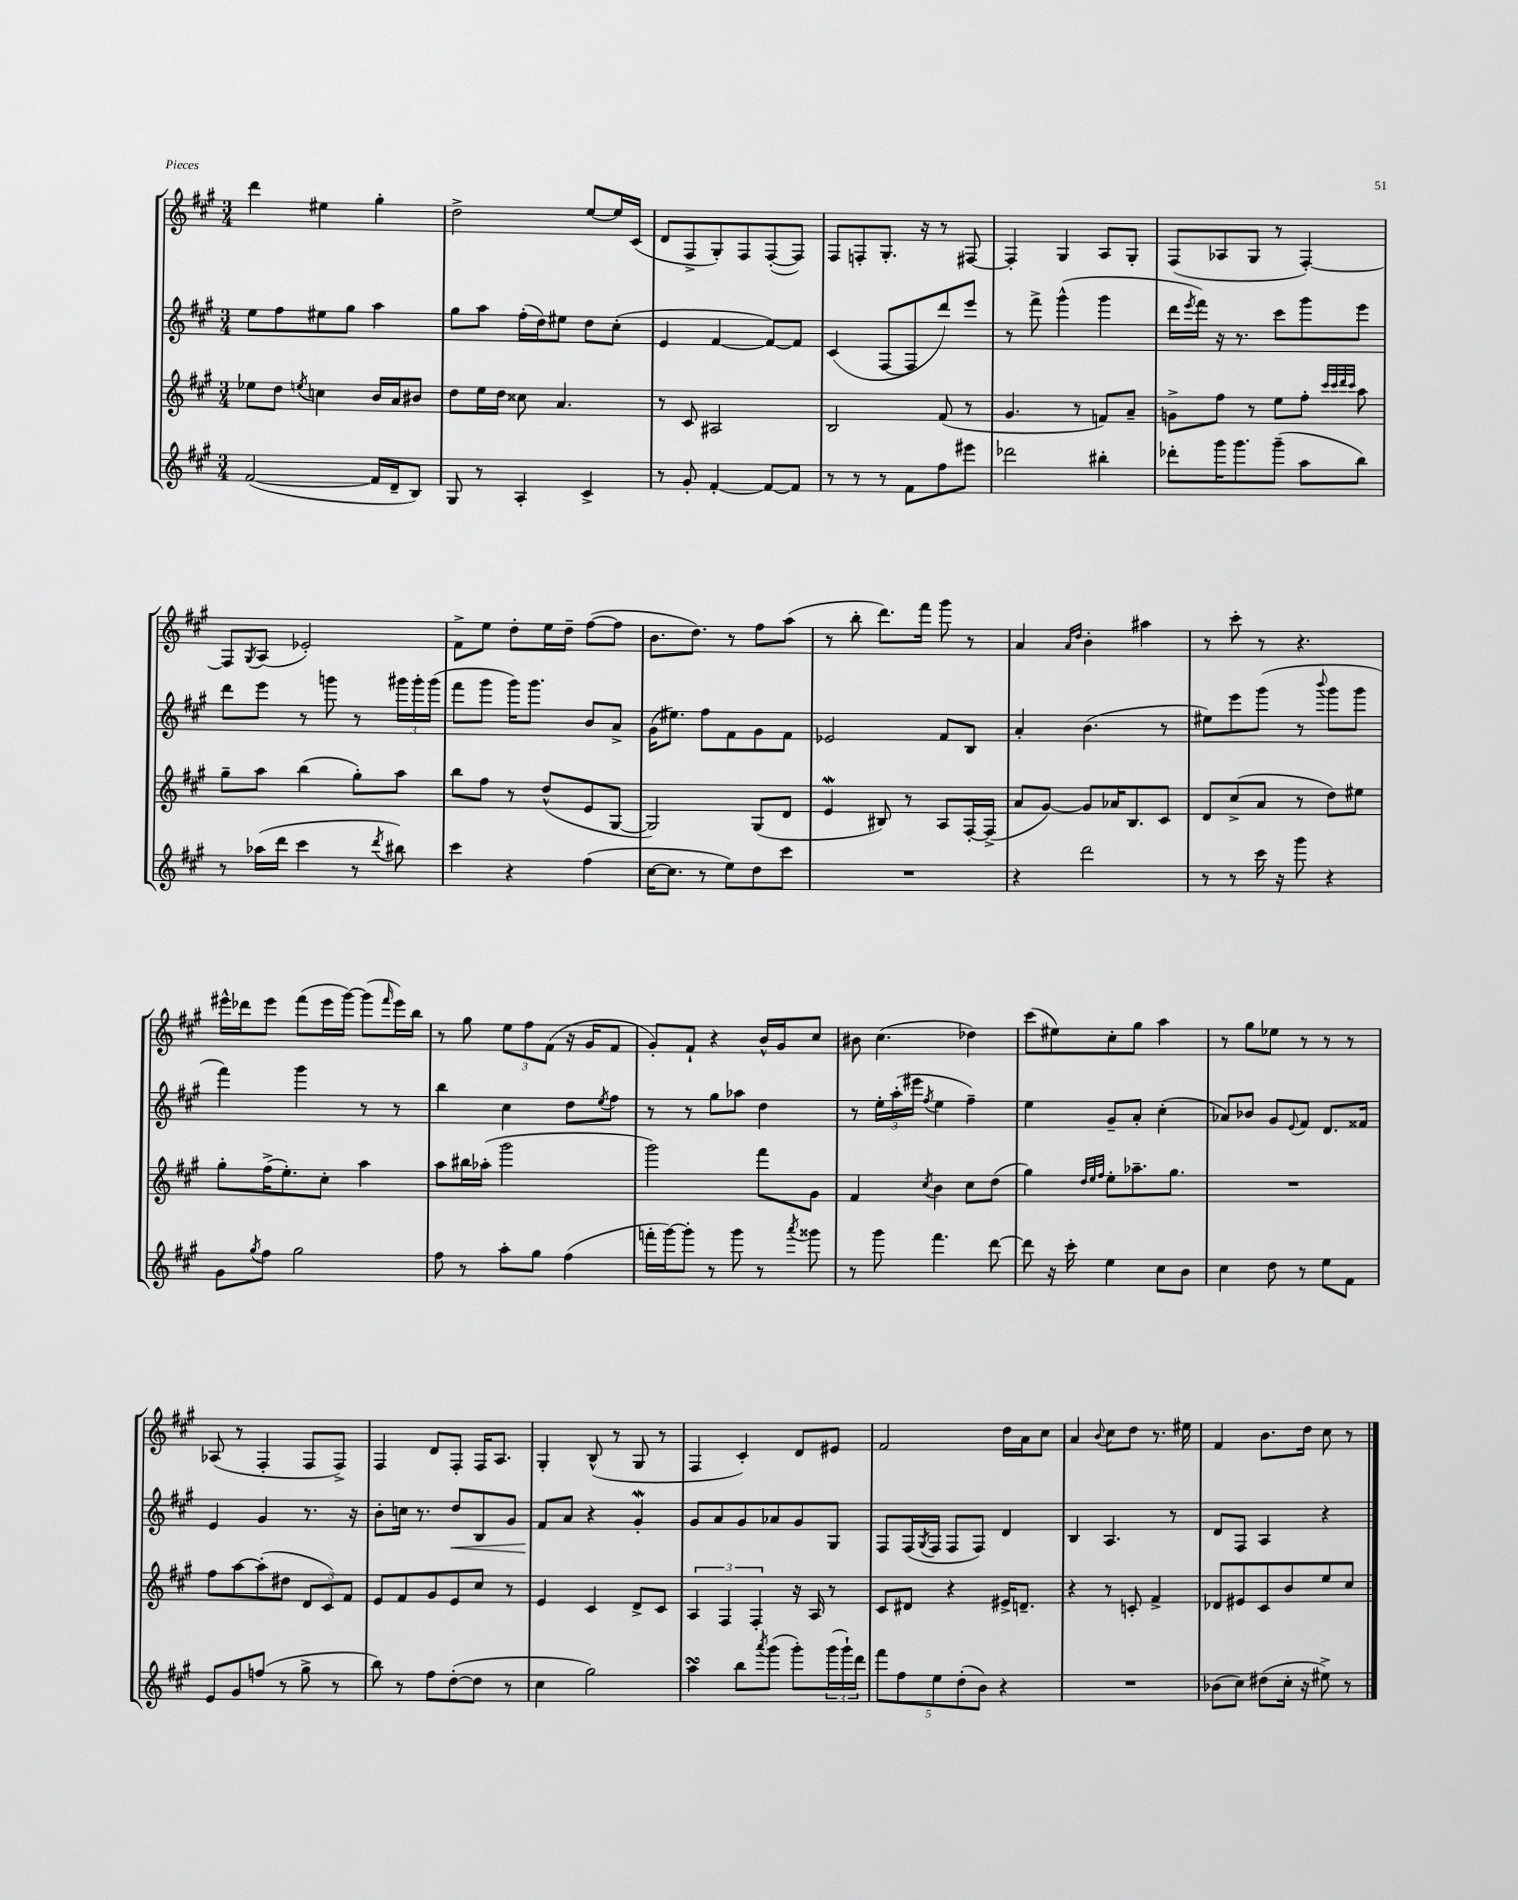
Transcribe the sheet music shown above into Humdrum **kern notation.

**kern	**kern	**kern	**kern
*staff4	*staff3	*staff2	*staff1
*clefG2	*clefG2	*clefG2	*clefG2
*k[f#c#g#]	*k[f#c#g#]	*k[f#c#g#]	*k[f#c#g#]
*M3/4	*M3/4	*M3/4	*M3/4
([2f#	8ee-	8ee	4ddd
.	8dd	8ff#	.
.	8qee	.	.
.	4cc	8ee#	4ee#
.	.	8gg#	.
16f#]	16b	4aa	4gg#'
16d~	16a	.	.
8B)	8b#	.	.
=	=	=	=
8G#	8dd	8gg#	2dd^
8r	16ee	8aa	.
.	16dd	.	.
4A'	8cc##	(16ff#'	.
.	.	16dd)	.
.	4.a	8ee#	.
4c#^	.	8dd	[8ee
.	.	(8cc#'	16ee]
.	.	.	(16c#
=	=	=	=
8r	8r	4e	8d
8g#'	8c#	.	8F#^
[4f#'	2A#	[4f#	8G#')
.	.	.	8F#
8f#_	.	8f#_)	([8F#'
8f#]	.	8f#]	8F#])
=	=	=	=
8r	2B	(4c#	8F#
8r	.	.	8F'
8r	.	[8F#	8.G#'
8f#	.	8F#]	.
.	.	.	16r
8ff#	(8f#	8ddd)	8r
8eee#	8r	8eee	[8F#
=	=	=	=
2ddd-	4.g#	8r	4F#']
.	.	8fff#^	.
.	.	(4ggg#^^	4G#
.	8r	.	.
4bb#'	8f)	4ggg#	8A
.	8a~	.	8G#'
=	=	=	=
8ddd-'	8g^	16ddd	(8F#
.	.	8qeee	.
.	.	16fff#)	.
16ggg#	8ff#	16r	8A-
8.ggg#	.	8.r	.
.	8r	.	8G#
(8ggg#~	8ee	8ccc#	8r
8aa	8ff#'	8ggg#	[4F#')
.	32qqccc#	.	.
.	32qqccc#	.	.
.	32qqddd	.	.
.	32qqccc#	.	.
8bb)	8aa	8eee	.
=	=	=	=
8r	8gg#~	8ddd	8F#]
.	.	.	8qG#
(16aa-	8aa	8eee	(8A
16ddd	.	.	.
4ccc#	(4bb	8r	2e-')
.	.	8ggg	.
8r	8gg#')	8r	.
8qddd	.	.	.
8bb#)	8aa	24ggg#	.
.	.	24ggg#'	.
.	.	(24ggg#	.
=	=	=	=
4ccc#	8bb	8fff#	8f#^
.	8ff#	8ggg#	8ee
4r	8r	16ggg#)	8dd'
.	.	8.ggg#	.
.	(8dd^^	.	16ee
.	.	.	16dd~
(4ff#	8e	8b	([8ff#
.	[8G#	8a^	8ff#]
=	=	=	=
[16cc#	2G#])	(16g#	8.b
8.cc#]	.	8.ee#)	.
.	.	.	8.dd)
8r	.	8ff#	.
8ee)	.	8f#	8r
8dd	(8G#	8g#	8ff#
8ccc#	8d	8f#	(8aa
=	=	=	=
2.r	4e	2e-	8r
.	.	.	8bb'
.	8B#)	.	8.ddd)
.	8r	.	.
.	.	.	16fff#
.	8A	8f#	8ggg#
.	[16F#'	8B	8r
.	(16F#^]	.	.
=	=	=	=
4r	8a	4a'	4a
.	[8g#)	.	.
.	.	.	16qqa
.	.	.	16qqdd
2ddd	8g#]	(4.b	4b'
.	16a-	.	.
.	8.B	.	.
.	.	.	4aa#
.	8c#	8r	.
=	=	=	=
8r	8d	8ee#)	8r
8r	(8cc#^	8eee	8ccc#'
16ccc#	8a	(8ggg#	8r
16r	.	.	.
8ggg#	8r	8r	4.r
.	.	8qqbbb	.
4r	8dd)	8ggg#	.
.	8ee#	8ggg#	.
=	=	=	=
8g#	8gg#'	4fff#)	16eee#^^
.	.	.	16ddd-
8qgg#	.	.	.
8ff#	(16ff#^	.	8eee#
.	8.ee')	.	.
2gg#	.	4ggg#	(8fff#
.	8cc#'	.	16eee#
.	.	.	[16ggg#)
.	4aa	8r	(8ggg#]
.	.	.	16qqfff#
.	.	8r	16eee#)
.	.	.	16bb
=	=	=	=
8ff#	8aa	4bb	8r
8r	16bb#	.	8gg#
.	(16aa-'	.	.
8aa'	2ggg#	4cc#	12ee
.	.	.	12ff#
8gg#	.	.	.
.	.	.	(12f#
(4ff#	.	8dd	16r
.	.	.	16g#
.	.	8qee	.
.	.	8ff#	8f#
=	=	=	=
16fff'	2ggg#)	8r	8g#')
[16ggg#)	.	.	.
8ggg#']	.	8r	8f#`
8r	.	8gg#	4r
8ggg#	.	8aa-	.
8r	8fff#	4dd	16b^^
.	.	.	16g#
8qaaa	.	.	.
8ggg##	8g#	.	8cc#
=	=	=	=
8r	4f#	8r	8b#
8ggg#	.	24ee'	(4.cc#
.	.	(24aa'	.
.	.	24eee#	.
.	8qcc#	8qff#	.
4.fff#	4b	4ee	.
.	8cc#	4ff#~)	4dd-)
[8ddd	(8dd	.	.
=	=	=	=
8ddd]	4gg#)	4ee	(8ccc#
16r	.	.	8ee#)
16ccc#'	.	.	.
.	32qqdd	.	.
.	32qqee	.	.
.	32qqff#	.	.
4ee	8ee'	8g#~	8cc#'
.	8.aa-~	8a'	8gg#
8cc#	.	(4cc#'	4aa
.	8.gg#	.	.
8b	.	.	.
=	=	=	=
4cc#	2.r	8a-)	8r
.	.	8b-	8gg#
8dd	.	8g#	8ee-
.	.	8qqe	.
8r	.	8f#	8r
8ee	.	8.d	8r
8f#	.	.	8r
.	.	16f##	.
=	=	=	=
8e	8ff#	4e	(8A-
8g#	[8aa	.	8r
(8ff	(8aa']	4g#	4F#'
8r	8dd#	.	.
8gg#^	12d	8.r	8F#
.	12c#)	.	.
8r	.	.	8F#^)
.	12f#	.	.
.	.	16r	.
=	=	=	=
8bb)	8e	8b'	4F#
8r	8f#	16cc	.
.	.	8.r	.
8ff#	8g#	.	8d
([8dd'	8e	8dd	8F#'
8dd]	8cc#	8B	16F#
.	.	.	8.A
8r	8r	8g#	.
=	=	=	=
4cc#	4e	8f#	4G#'
.	.	8a	.
2gg#)	4c#	4r	(8B^^
.	.	.	8r
.	8d^	4g#'	8G#
.	8c#	.	8r
=	=	=	=
4aa	6A	8g#	4F#
.	.	8a	.
.	6F#	.	.
8bb	.	8g#	4c#')
.	6F#'	.	.
8qaaa	.	.	.
(8ggg#	.	8a-	.
8ggg#')	16r	8g#	8d
.	16A	.	.
(24ggg#	8r	8G#	8e#
24ggg#`)	.	.	.
24ddd	.	.	.
=	=	=	=
10fff#	8c#	8F#	2f#
10ff#	.	.	.
.	8d#	(16F#	.
.	.	8qG#	.
.	.	16F#	.
10ee	.	.	.
.	4r	8F#	.
(10dd'	.	.	.
.	.	8F#)	.
10b)	.	.	.
4r	16e#^	4d	16dd
.	8.d~	.	16a
.	.	.	8cc#
=	=	=	=
2.r	4r	4B	4a
.	.	.	8qqb
.	8r	4.A	8cc#
.	8c'	.	8dd
.	4f#^	.	8.r
.	.	8r	.
.	.	.	16ee#
=	=	=	=
(8b-	8d-	8d	4f#
8cc#)	8e#	8F#	.
(8dd#	8c#	4A	8.b
16cc#'	8b	.	.
16r	.	.	16dd
8ee#^)	8ee	4r	8cc#
8r	8cc#	.	8r
==	==	==	==
*-	*-	*-	*-
